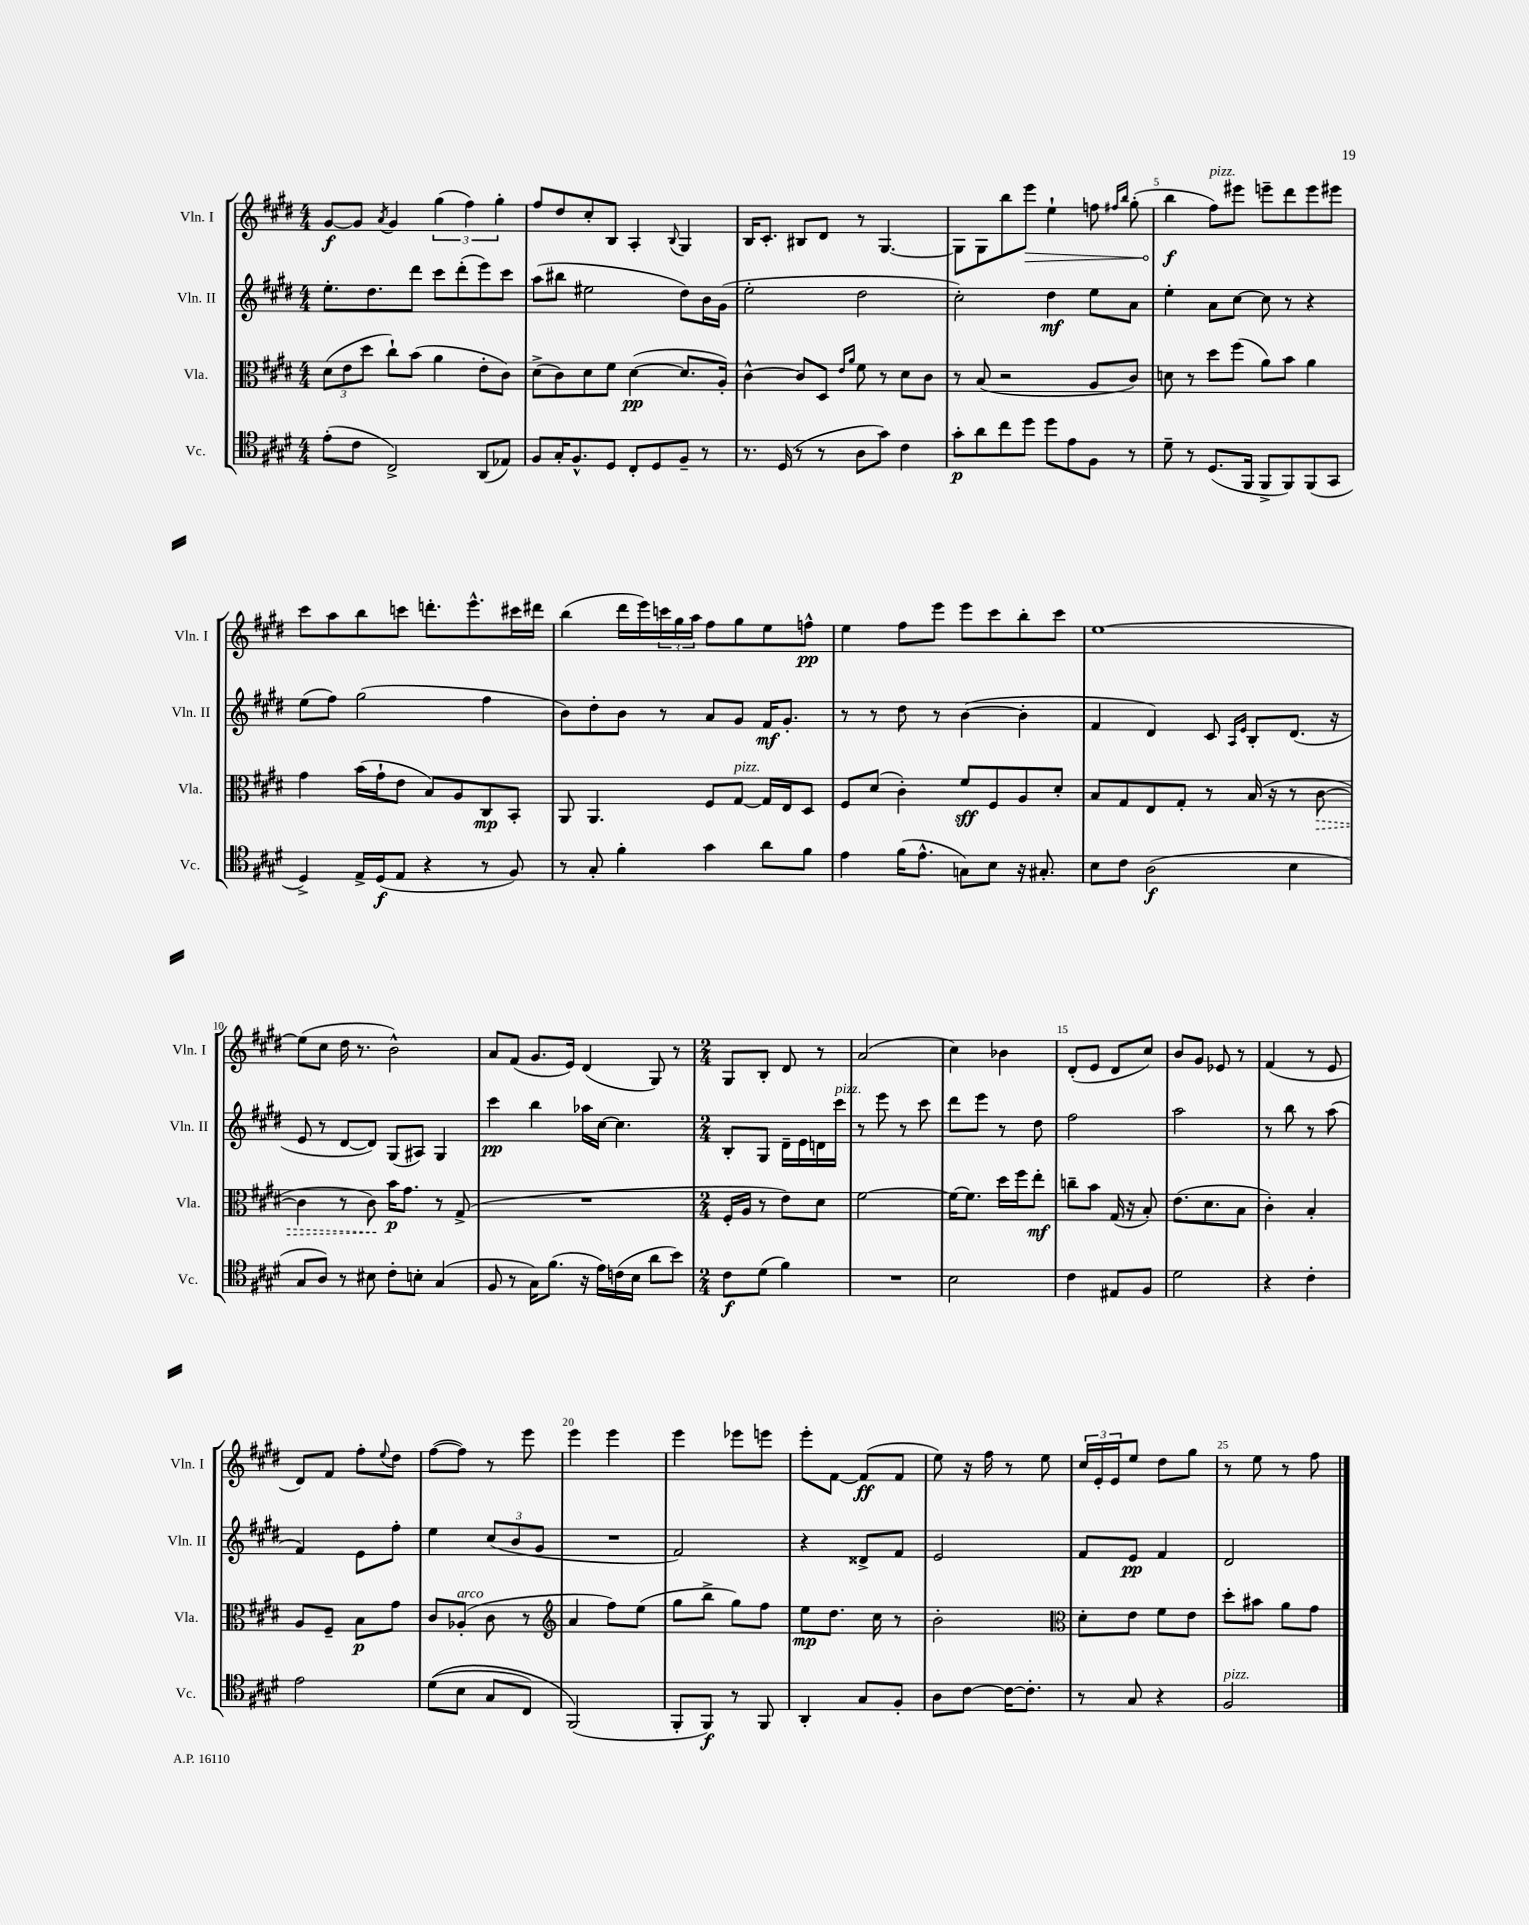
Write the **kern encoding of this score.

**kern	**dynam	**kern	**dynam	**kern	**dynam	**kern	**dynam
*part4	*part4	*part3	*part3	*part2	*part2	*part1	*part1
*staff4	*staff4	*staff3	*staff3	*staff2	*staff2	*staff1	*staff1
*I"Vc.	*	*I"Vla.	*	*I"Vln. II	*	*I"Vln. I	*
*I'Vc.	*	*I'Vla.	*	*I'Vln. II	*	*I'Vln. I	*
*clefC4	*	*clefC3	*	*clefG2	*	*clefG2	*
*k[f#c#g#d#]	*	*k[f#c#g#d#]	*	*k[f#c#g#d#]	*	*k[f#c#g#d#]	*
*M4/4	*	*M4/4	*	*M4/4	*	*M4/4	*
=1	=1	=1	=1	=1	=1	=1	=1
(8e'\L	.	(12d#\L	.	8.ee'\L	.	[8g#/L	f
.	.	12e\	.	.	.	.	.
8c#\J	.	.	.	.	.	8g#/J]	.
.	.	12dd#\J	.	.	.	.	.
.	.	.	.	8.dd#\	.	.	.
.	.	.	.	.	.	8qa/	.
2C#^/)	.	8cc#`\L)	.	.	.	4g#/	.
.	.	(8b\J	.	8ddd#\J	.	.	.
.	.	4a\	.	8ccc#\L	.	(6gg#\	.
.	.	.	.	(8ddd#'\	.	.	.
.	.	.	.	.	.	6ff#\)	.
(8AA/L	.	8e'\L	.	8eee\)	.	.	.
.	.	.	.	.	.	6gg#'\	.
8E-X/J)	.	8c#\J)	.	8ccc#\J	.	.	.
=2	=2	=2	=2	=2	=2	=2	=2
8F#/L	.	(8d#^\L	.	(8aa\L	.	8ff#/L	.
16G#'/K	.	8c#\)	.	8bb#X\J	.	8dd#/	.
8.F#^^/	.	.	.	.	.	.	.
.	.	8d#\	.	2ee#X\	.	8cc#'/	.
8D#/J	.	8f#\J	.	.	.	8B/J	.
8C#'/L	.	([4d#\	pp	.	.	4A'/	.
8D#/	.	.	.	.	.	.	.
.	.	.	.	.	.	8qqB/	.
8F#~/J	.	8.d#/L]	.	8dd#\L)	.	4G#/	.
8r	.	.	.	16b\L	.	.	.
.	.	16A'/Jk)	.	(16g#\JJ	.	.	.
=3	=3	=3	=3	=3	=3	=3	=3
8.r	.	[4c#^^\	.	2ee'\	.	16B/KL	.
.	.	.	.	.	.	8.c#'/J	.
(16D#/	.	.	.	.	.	.	.
8r	.	8c#/L]	.	.	.	8B#X/L	.
8r	.	8D#/J	.	.	.	8d#/J	.
.	.	16qqe/LL	.	.	.	.	.
.	.	16qqa/JJ	.	.	.	.	.
8A\L	.	8f#\	.	2dd#\	.	8r	.
8g#\J)	.	8r	.	.	.	[4.G#/	.
4c#\	.	8d#\L	.	.	.	.	.
.	.	8c#\J	.	.	.	.	.
=4	=4	=4	=4	=4	=4	=4	=4
8g#'\L	p	8r	.	2cc#'\)	.	8G#\L]	.
8a\	.	(8B/	.	.	.	8G#\	.
8cc#\	.	2r	.	.	.	8bb\	.
!	!	!	!	!	!	!	!LO:HP:b
8dd#\J	.	.	.	.	.	8eee\J	>
8dd#\L	.	.	.	4dd#\	mf	4ee`\	.
8e\	.	.	.	.	.	.	.
8F#\J	.	8A/L	.	8ee\L	.	8ffn\	.
.	.	.	.	.	.	16qqff#X/LL	.
.	.	.	.	.	.	16qqbb/JJ	.
8r	.	8c#/J)	.	8a\J	.	(8gg#'\	.
=5	=5	=5	=5	=5	=5	=5	=5
8d#~\	.	8dn\	.	4ee'\	.	4bb\	f
8r	.	8r	.	.	.	.	.
!	!	!	!	!	!	!LO:TX:a:i:t=pizz.	!
(8.D#/L	.	8dd#\L	.	8a\L	.	8ff#\L)	]
.	.	(8ff#\J	.	[8cc#\J	.	8eee#X\J	.
16FF#/Jk	.	.	.	.	.	.	.
8FF#^/L	.	8a\L)	.	8cc#\]	.	8eeen~\L	.
8FF#/)	.	8b\J	.	8r	.	8ddd#\	.
(8FF#/	.	4a\	.	4r	.	8eee\	.
8GG#/J	.	.	.	.	.	8eee#X\J	.
!!LO:LB:g=z
=6	=6	=6	=6	=6	=6	=6	=6
4D#^/)	.	4g#\	.	(8ee\L	.	8ccc#\L	.
.	.	.	.	8ff#\J)	.	8aa\	.
16E^/LL	.	(16b\LL	.	(2gg#\	.	8bb\	.
(16D#/J	f	16g#`\J	.	.	.	.	.
8E/J	.	8e\J	.	.	.	8cccn\J	.
4r	.	8B/L)	.	.	.	8.dddn'\L	.
.	.	8A/	.	.	.	.	.
.	.	.	.	.	.	8.eee^^\	.
8r	.	8C#/	mp	4ff#\	.	.	.
8F#/)	.	8BB'/J	.	.	.	16ccc#X\L	.
.	.	.	.	.	.	16ddd#X\JJ	.
=7	=7	=7	=7	=7	=7	=7	=7
8r	.	8AA/	.	8b\L)	.	(4bb\	.
8G#'/	.	4.AA/	.	8dd#'\	.	.	.
4f#'\	.	.	.	8b\J	.	16ddd#\LL	.
.	.	.	.	.	.	16eee\)	.
.	.	.	.	8r	.	24cccn\	.
.	.	.	.	.	.	24gg#\	.
.	.	.	.	.	.	24aa\JJ	.
4g#\	.	8F#/L	.	8a/L	.	8ff#\L	.
!	!	!LO:TX:a:i:t=pizz.	!	!	!	!	!
.	.	[8G#/J	.	8g#/J	.	8gg#\	.
8a\L	.	16G#/LL]	.	16f#/KL	mf	8ee\	.
.	.	16E/J	.	8.g#'/J	.	.	.
8f#\J	.	8D#/J	.	.	.	8ffn^^\J	pp
=8	=8	=8	=8	=8	=8	=8	=8
4e\	.	8F#/L	.	8r	.	4ee\	.
.	.	(8d#/J	.	8r	.	.	.
(16f#\KL	.	4c#'\)	.	8dd#\	.	8ff#\L	.
8.e^^\J	.	.	.	.	.	.	.
.	.	.	.	8r	.	8eee\J	.
8Gn\L)	.	8f#/L	sff	([4b\	.	8eee\L	.
8B\J	.	8F#/	.	.	.	8ccc#\	.
16r	.	8A/	.	4b'\]	.	8bb'\	.
8.G#X'/	.	.	.	.	.	.	.
.	.	8d#'/J	.	.	.	8ccc#\J	.
=9	=9	=9	=9	=9	=9	=9	=9
8B\L	.	8B/L	.	4f#/	.	[1ee	.
8c#\J	.	8G#/	.	.	.	.	.
(2A\	f	8E/	.	4d#/)	.	.	.
.	.	8G#'/J	.	.	.	.	.
.	.	8r	.	8c#/	.	.	.
.	.	.	.	16qqA/LL	.	.	.
.	.	.	.	16qqe/JJ	.	.	.
.	.	(16B/	.	8B'/L	.	.	.
.	.	16r	.	.	.	.	.
4B\	.	8r	.	(8.d#/J	.	.	.
!	!	!	!LO:HP:b	!	!	!	!
.	.	[8c#\	>	.	.	.	.
.	.	.	.	16r	.	.	.
!!LO:LB:g=z
=10	=10	=10	=10	=10	=10	=10	=10
8G#/L	.	4c#\]	.	8e/	.	(8ee\L]	.
8A/J)	.	.	.	8r	.	8cc#\J	.
8r	.	8r	.	[8d#/L	.	16dd#\	.
.	.	.	.	.	.	8.r	.
8B#X\	.	8c#\)	.	8d#/J])	.	.	.
8c#'\L	.	16b\KL	] p	(8G#/L	.	2b^^\)	.
.	.	8.g#\J	.	.	.	.	.
8Bn'\J	.	.	.	8A#X/J)	.	.	.
(4G#/	.	8r	.	4G#/	.	.	.
.	.	(8G#^/	.	.	.	.	.
=11	=11	=11	=11	=11	=11	=11	=11
8F#/	.	1r	.	4ccc#\	pp	8a/L	.
8r	.	.	.	.	.	(8f#/J	.
16G#\KL)	.	.	.	4bb\	.	8.g#/L	.
(8.f#\J	.	.	.	.	.	.	.
.	.	.	.	.	.	16e/Jk)	.
16r	.	.	.	16aa-X\LL	.	(4d#/	.
16e\LL)	.	.	.	[16cc#\JJ	.	.	.
(16cn\	.	.	.	4.cc#\]	.	.	.
16B\JJ	.	.	.	.	.	.	.
8a\L	.	.	.	.	.	8G#/)	.
8b\J)	.	.	.	.	.	8r	.
=12	=12	=12	=12	=12	=12	=12	=12
*M2/4	*	*M2/4	*	*M2/4	*	*M2/4	*
8c#\L	f	16F#'/LL	.	8B'/L	.	8G#/L	.
.	.	16A/JJ	.	.	.	.	.
(8d#\J	.	8r	.	8G#/J	.	8B'/J	.
4f#\)	.	8e\L)	.	16d#~\LL	.	8d#/	.
.	.	.	.	16e\	.	.	.
.	.	8d#\J	.	16dn\	.	8r	.
!	!	!	!	!LO:TX:a:i:t=pizz.	!	!	!
.	.	.	.	16ccc#\JJ	.	.	.
=13	=13	=13	=13	=13	=13	=13	=13
2r	.	[2f#\	.	8r	.	(2a/	.
.	.	.	.	8eee\	.	.	.
.	.	.	.	8r	.	.	.
.	.	.	.	8ccc#\	.	.	.
=14	=14	=14	=14	=14	=14	=14	=14
2B\	.	16f#\KL_	.	8ddd#\L	.	4cc#\)	.
.	.	8.f#\J]	.	.	.	.	.
.	.	.	.	8eee\J	.	.	.
.	.	16dd#\LL	.	8r	.	4b-X\	.
.	.	16ff#\J	.	.	.	.	.
.	.	8ee'\J	mf	8dd#\	.	.	.
=15	=15	=15	=15	=15	=15	=15	=15
4c#\	.	8ccn~\L	.	2ff#\	.	(8d#'/L	.
.	.	8b\J	.	.	.	8e/J	.
8E#X/L	.	(16G#/	.	.	.	8d#/L	.
.	.	16r	.	.	.	.	.
8F#/J	.	8B'/)	.	.	.	8cc#/J)	.
=16	=16	=16	=16	=16	=16	=16	=16
2d#\	.	(8.e\L	.	2aa\	.	8b/L	.
.	.	.	.	.	.	8g#/J	.
.	.	8.d#\	.	.	.	.	.
.	.	.	.	.	.	8e-X/	.
.	.	8B\J	.	.	.	8r	.
=17	=17	=17	=17	=17	=17	=17	=17
4r	.	4c#'\)	.	8r	.	(4f#/	.
.	.	.	.	8bb\	.	.	.
4c#'\	.	4B'/	.	8r	.	8r	.
.	.	.	.	(8aa\	.	8e/	.
!!LO:LB:g=z
=18	=18	=18	=18	=18	=18	=18	=18
2e\	.	8A/L	.	4f#/)	.	8d#/L)	.
.	.	8F#~/J	.	.	.	8f#/J	.
.	.	8B\L	p	8e\L	.	8ff#'\L	.
.	.	.	.	.	.	8qqee/	.
.	.	8g#\J	.	8ff#'\J	.	8dd#\J	.
=19	=19	=19	=19	=19	=19	=19	=19
((8d#\L	.	8c#/L	.	4ee\	.	([8ff#\L	.
!	!	!LO:TX:a:i:t=arco	!	!	!	!	!
8B\J	.	(8A-X'/J	.	.	.	8ff#\J])	.
8G#/L	.	8c#\	.	(12cc#/L	.	8r	.
.	.	.	.	12b/	.	.	.
8C#/J)	.	8r	.	.	.	8eee\	.
.	.	.	.	12g#/J	.	.	.
=20	=20	=20	=20	=20	=20	=20	=20
*	*	*clefG2	*	*	*	*	*
(2FF#/)	.	4a/	.	2r	.	4eee\	.
.	.	8ff#\L)	.	.	.	4eee\	.
.	.	(8ee\J	.	.	.	.	.
=21	=21	=21	=21	=21	=21	=21	=21
8FF#'/L	.	8gg#\L	.	2f#/)	.	4eee\	.
8FF#/J)	f	8bb^\J	.	.	.	.	.
8r	.	8gg#\L)	.	.	.	8eee-X\L	.
8FF#/	.	8ff#\J	.	.	.	8eeen\J	.
=22	=22	=22	=22	=22	=22	=22	=22
4AA'/	.	8ee\L	mp	4r	.	8eee'\L	.
.	.	8.dd#\J	.	.	.	[8f#\J	.
8G#/L	.	.	.	8d##X^/L	.	(8f#/L]	ff
.	.	16cc#\	.	.	.	.	.
8F#'/J	.	8r	.	8f#/J	.	8f#/J	.
=23	=23	=23	=23	=23	=23	=23	=23
8A\L	.	2b'\	.	2e/	.	8ee\)	.
[8c#\J	.	.	.	.	.	16r	.
.	.	.	.	.	.	16ff#\	.
16c#\KL_	.	.	.	.	.	8r	.
8.c#'\J]	.	.	.	.	.	.	.
.	.	.	.	.	.	8ee\	.
=24	=24	=24	=24	=24	=24	=24	=24
*	*	*clefC3	*	*	*	*	*
8r	.	8d#'\L	.	8f#/L	.	24cc#/LL	.
.	.	.	.	.	.	24e'/	.
.	.	.	.	.	.	24e/J	.
8G#/	.	8e\J	.	8e/J	pp	8ee/J	.
4r	.	8f#\L	.	4f#/	.	8dd#\L	.
.	.	8e\J	.	.	.	8gg#\J	.
=25	=25	=25	=25	=25	=25	=25	=25
!LO:TX:a:i:t=pizz.	!	!	!	!	!	!	!
2F#/	.	8dd#'\L	.	2d#/	.	8r	.
.	.	8b#X\J	.	.	.	8ee\	.
.	.	8a\L	.	.	.	8r	.
.	.	8g#\J	.	.	.	8ff#\	.
==	==	==	==	==	==	==	==
*-	*-	*-	*-	*-	*-	*-	*-
